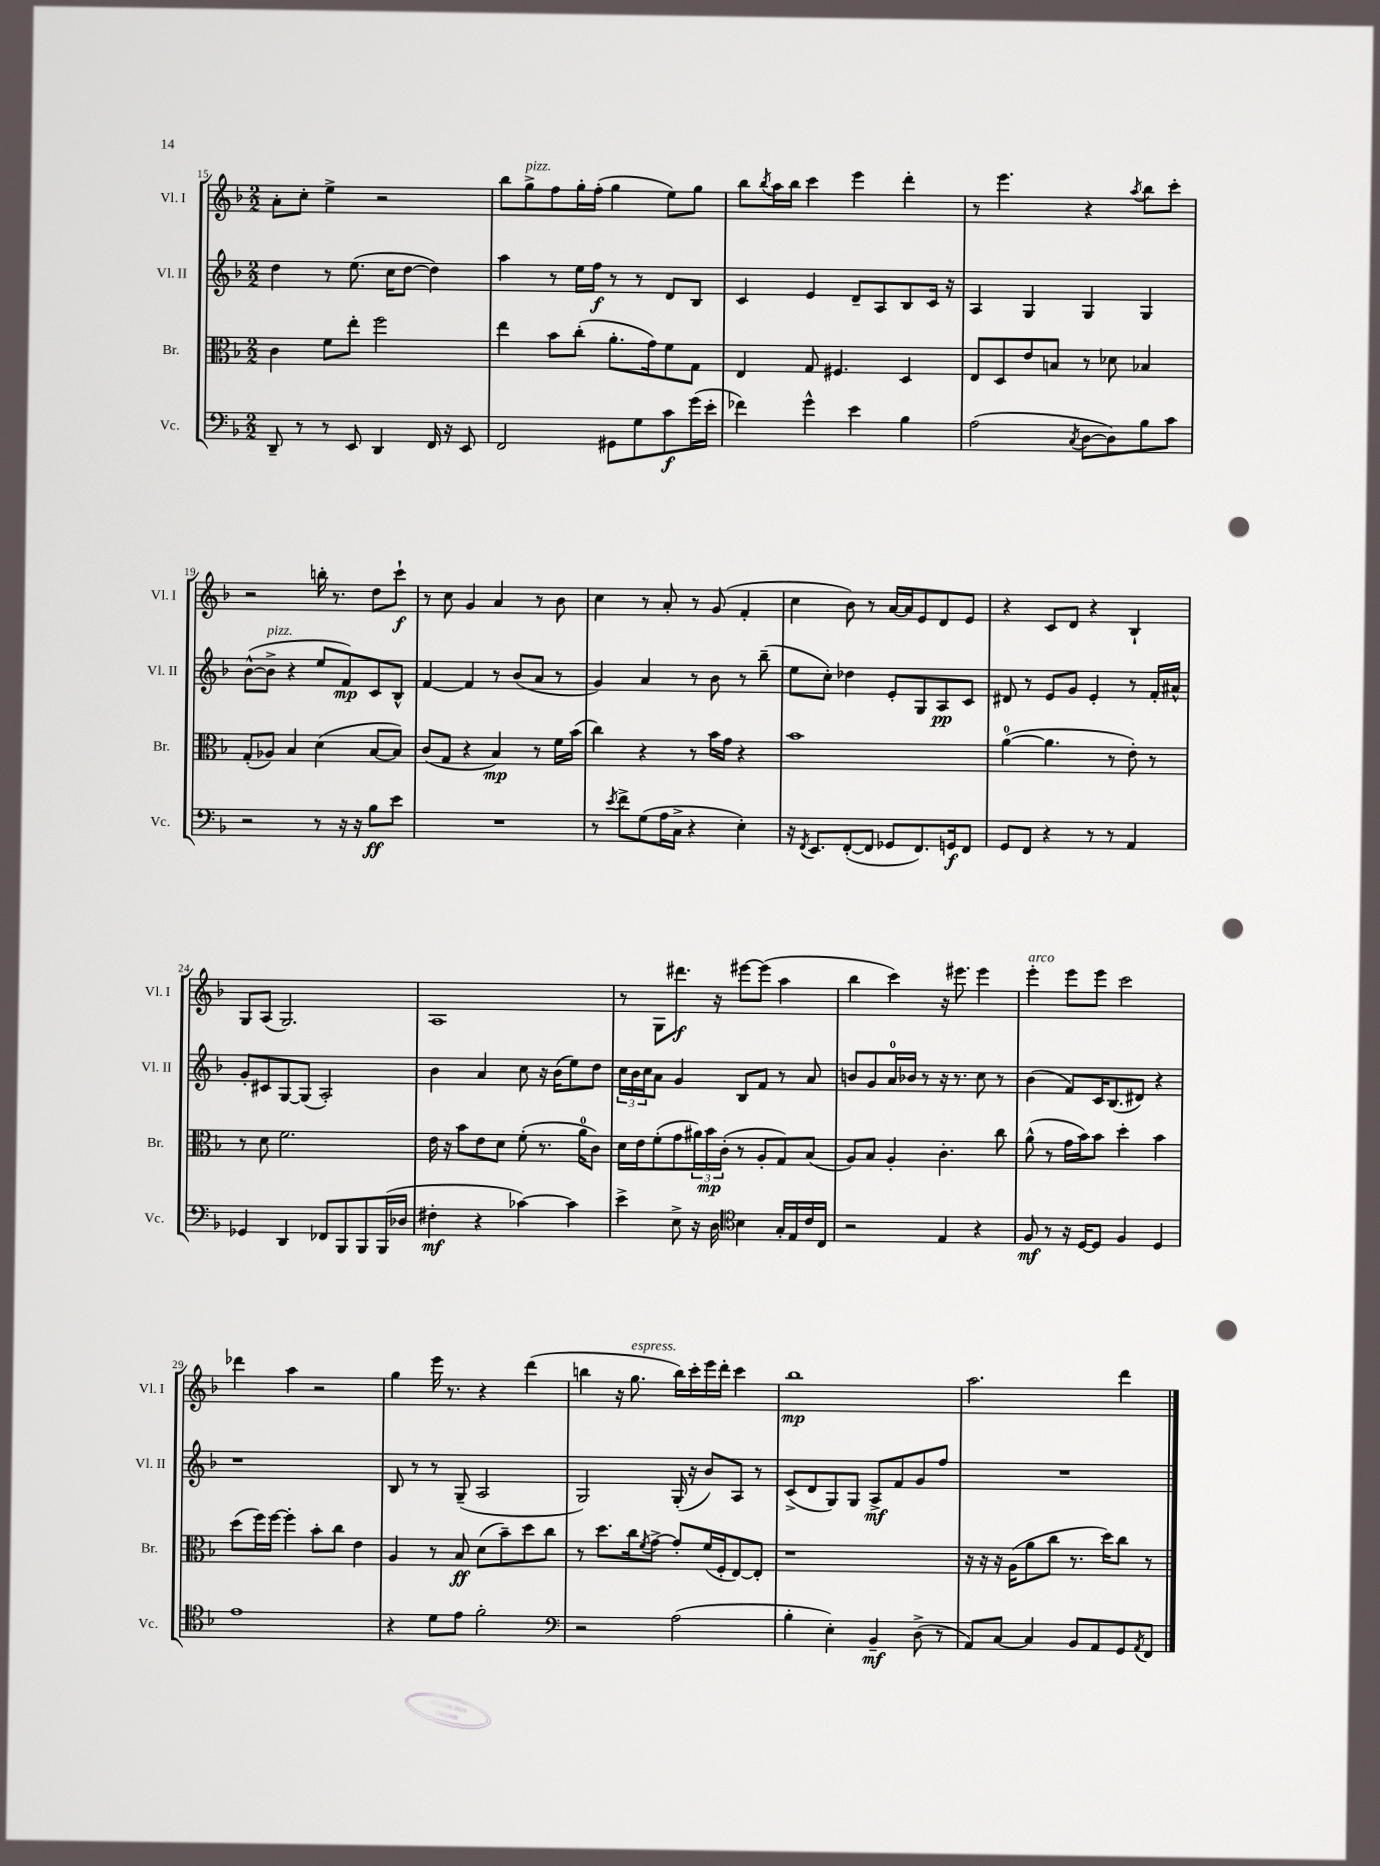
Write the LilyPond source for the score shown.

<<
\new StaffGroup <<
\new Staff = "s0" \with { instrumentName = "Vl. I" shortInstrumentName = "Vl. I" } {
    \clef treble \key f \major \numericTimeSignature \time 2/2
    a'8-. c''8-. e''4-> r2 |
    bes''8 g''8->^\markup { \italic "pizz." } f''8 g''16-. f''16-.( g''4 e''8) g''8 |
    bes''8 \acciaccatura { bes''8 } a''16 bes''16 c'''4 e'''4 d'''4-. |
    r8 e'''4. r4 \acciaccatura { a''8 } bes''8 c'''8-. |
    r2 b''16-. r8. d''8 c'''8-!\f |
    r8 c''8 g'4 a'4 r8 bes'8 |
    c''4 r8 a'8-. r8 g'8( f'4-. |
    c''4 bes'8) r8 a'16~ a'16 e'8 d'8 e'8 |
    r4 c'8 d'8 r4 bes4-! |
    g8 a8( g2.) |
    a1 |
    r8 g8 dis'''8.\f r16 eis'''8~ eis'''8( a''4 |
    bes''4 c'''4) r16 eis'''8. eis'''4 |
    e'''4-.^\markup { \italic "arco" } e'''8 e'''8 c'''2 |
    des'''4 a''4 r2 |
    g''4 e'''16 r8. r4 d'''4( |
    b''4 r16 g''8.^\markup { \italic "espress." } b''16) c'''16-. e'''16 d'''16-. c'''4 |
    bes''1\mp |
    a''2. d'''4 \bar "|." |
}
\new Staff = "s1" \with { instrumentName = "Vl. II" shortInstrumentName = "Vl. II" } {
    \clef treble \key f \major \numericTimeSignature \time 2/2
    d''4 r8 e''8.( c''16 d''8~ d''4) |
    a''4 r8 e''16 f''16\f r8 r8 d'8 bes8 |
    c'4 e'4 d'8-- a8 bes8 c'16 r16 |
    a4 g4 g4 g4 |
    bes'8~-^( bes'8->^\markup { \italic "pizz." } r4 e''8 f'8\mp) c'8 bes8-^ |
    f'4~ f'4 r8 bes'8( a'8 r8 |
    g'4) a'4 r8 bes'8 r8 bes''8--( |
    e''8 c''8-.) des''4 e'8-. g8 a8\pp c'8 |
    dis'8 r8 e'8 g'8 e'4-. r8 f'16-. ais'16-^ |
    g'8-. cis'8 g8~ g8( a2-.) |
    bes'4 a'4 c''8 r16 bes'16( e''8) d''8 |
    \tuplet 3/2 { c''16 bes'16 c''16 } a'8 g'4 bes8 f'8 r8 a'8 |
    b'8 g'8 a'16-0 bes'16 r8 r16 r8. c''8 r8 |
    bes'4( f'8) c'16 bes8.( dis'8) r4 |
    r1 |
    bes8 r8 r8 g8--( a2 |
    g2) g16-.( r16 bes'8) a8 r8 |
    c'8->( d'8 g8) g8 a8->\mf f'8 g'8 f''8 |
    R1 \bar "|." |
}
\new Staff = "s2" \with { instrumentName = "Br." shortInstrumentName = "Br." } {
    \clef alto \key f \major \numericTimeSignature \time 2/2
    c'4 f'8 e''8-. f''2 |
    e''4 bes'8 c''8-.( a'8.-. g'16) f'8 g8 |
    e4 g8 fis4. d4 |
    e8 d8 e'8 b8 r8 des'8 bes4 |
    g8-.( aes8) bes4 d'4( bes8~ bes8) |
    c'8( g8 r4 bes4\mp) r8 f'16 bes'16( |
    c''4) r4 r8 bes'16 g'16 r4 |
    bes'1 |
    a'4-0~( a'4. r8 e'8-.) r8 |
    r8 d'8 f'2. |
    e'16 r16 bes'8 e'8 d'8 f'8-.( r8. a'16-0 c'8) |
    d'16 e'16 f'8-.( g'8 \tuplet 3/2 { ais'16) bes'16\mp c'16-.( } r8 a8-. g8) bes8( |
    a8) bes8 a4-. c'4.-. c''8 |
    a'8-^( r8 g'16 bes'16) bes'8 d''4-. bes'4 |
    d''8( f''16) f''16~ f''4-. bes'8-. c''8 e'4 |
    a4 r8 bes8\ff d'8( bes'8--) d''8 c''8 |
    r8 d''8. c''16 \acciaccatura { f'8 } g'8~-> g'8-. f'16( f16-. e8~) e8-. |
    r1 |
    r16 r16 r16 a16( a'8 c''8 r8. d''16) c''8 r8 \bar "|." |
}
\new Staff = "s3" \with { instrumentName = "Vc." shortInstrumentName = "Vc." } {
    \clef bass \key f \major \numericTimeSignature \time 2/2
    d,8-- r8 r8 e,8 d,4 f,16 r16 e,8 |
    f,2 gis,8 g8 c'8\f g'16( e'16-. |
    fes'4) g'4-^ e'4 bes4 |
    a2( \acciaccatura { c8 } d8~ d8) bes8 c'8 |
    r2 r8 r16 r16 bes8\ff e'8 |
    R1 |
    r8 \acciaccatura { e'8 } f'8-> g8( a16 c16-> r4 e4-.) |
    r16 \acciaccatura { f,8 } e,8. f,8~-.( f,8 ges,8 f,8.) g,16\f f,8 |
    g,8 f,8 r4 r8 r8 a,4 |
    ges,4 d,4 fes,8 bes,,8 bes,,8 bes,,16( des16 |
    fis4-.\mf r4 ces'4~) ces'4 |
    e'4-> e8-> r16 d16 \clef tenor bes4 g16-. e16 c'16 c16 |
    r2 e4 r4 |
    f8\mf r8 r16 d16~ d8 f4 d4 |
    e'1 |
    r4 d'8 e'8 f'2-. |
    \clef bass r2 a2( |
    bes4-. e4-.) bes,4--\mf d8->( r8 |
    a,8) c8~ c4 bes,8 a,8 g,8 \acciaccatura { a,8 } f,8 \bar "|." |
}
>>
>>
\layout { \context { \Score currentBarNumber = #15 } }
